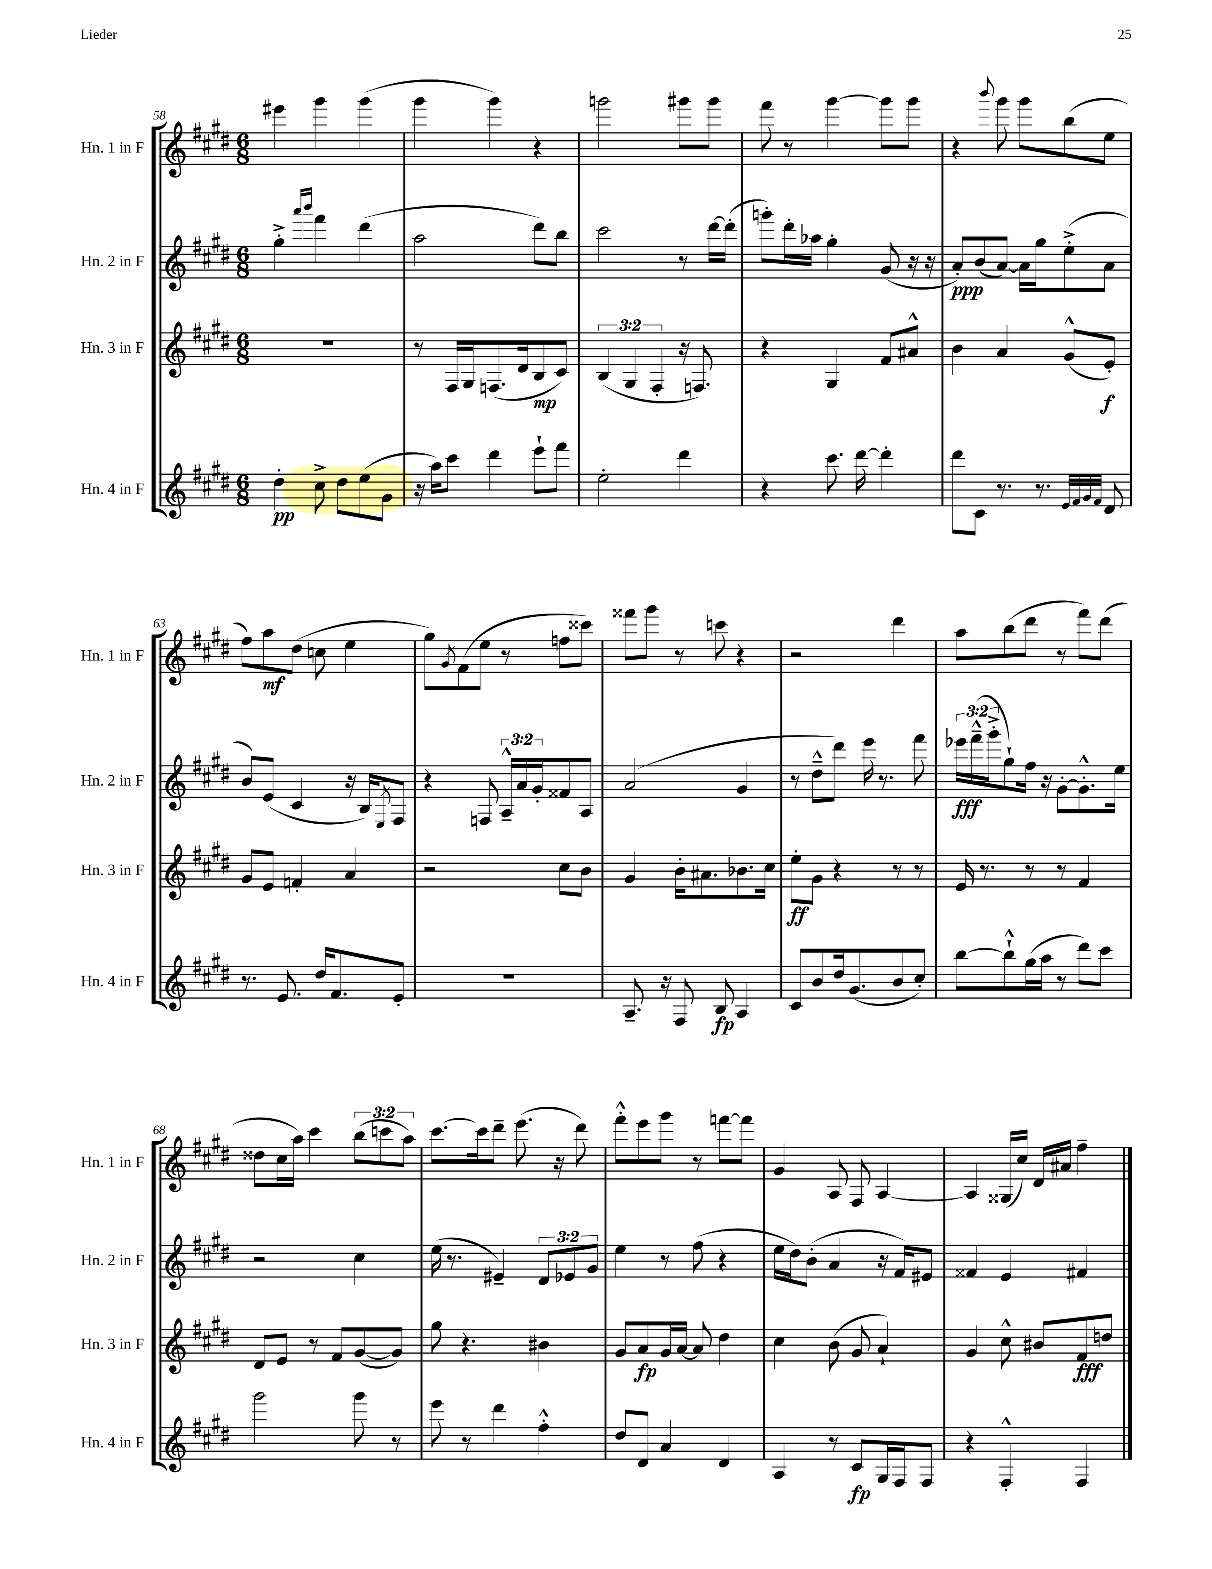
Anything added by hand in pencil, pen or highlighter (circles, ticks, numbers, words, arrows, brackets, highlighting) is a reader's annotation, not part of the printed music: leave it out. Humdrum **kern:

**kern	**dynam	**kern	**dynam	**kern	**dynam	**kern	**dynam
*part4	*part4	*part3	*part3	*part2	*part2	*part1	*part1
*staff4	*staff4	*staff3	*staff3	*staff2	*staff2	*staff1	*staff1
*I"Hn. 4 in F	*	*I"Hn. 3 in F	*	*I"Hn. 2 in F	*	*I"Hn. 1 in F	*
*I'Hn. 4 in F	*	*I'Hn. 3 in F	*	*I'Hn. 2 in F	*	*I'Hn. 1 in F	*
*clefG2	*	*clefG2	*	*clefG2	*	*clefG2	*
*k[f#c#g#d#]	*	*k[f#c#g#d#]	*	*k[f#c#g#d#]	*	*k[f#c#g#d#]	*
*M6/8	*	*M6/8	*	*M6/8	*	*M6/8	*
=58	=58	=58	=58	=58	=58	=58	=58
4dd#'\	pp	2.r	.	4gg#'^\	.	4eee#X\	.
.	.	.	.	16qqaaa/LL	.	.	.
.	.	.	.	16qqbbb/JJ	.	.	.
8cc#^\	.	.	.	4fff#\	.	4ggg#\	.
8dd#\L	.	.	.	.	.	.	.
(8ee\	.	.	.	(4ddd#\	.	(4ggg#\	.
8g#\J	.	.	.	.	.	.	.
=59	=59	=59	=59	=59	=59	=59	=59
16r	.	8r	.	2aa\	.	4ggg#\	.
16aa\KL)	.	.	.	.	.	.	.
8ccc#\J	.	16F#/LL	.	.	.	.	.
.	.	16G#/J	.	.	.	.	.
4ddd#\	.	(8.Fn/	.	.	.	4ggg#\)	.
.	.	16d#/k	.	.	.	.	.
8eee`\L	.	8B/	mp	8ddd#\L)	.	4r	.
8fff#\J	.	8c#/J)	.	8bb\J	.	.	.
=60	=60	=60	=60	=60	=60	=60	=60
2ee'\	.	(6B/	.	2ccc#\	.	2gggn\	.
.	.	6G#/	.	.	.	.	.
.	.	6F#'/	.	.	.	.	.
4ddd#\	.	16r	.	8r	.	8ggg#X\L	.
.	.	8.Fn/)	.	.	.	.	.
.	.	.	.	[16ddd#\LL	.	8ggg#\J	.
.	.	.	.	(16ddd#'\JJ]	.	.	.
=61	=61	=61	=61	=61	=61	=61	=61
4r	.	4r	.	8gggn'\L)	.	8fff#\	.
.	.	.	.	16ddd#'\L	.	8r	.
.	.	.	.	16aa-X\JJ	.	.	.
8.ccc#\	.	4G#/	.	4gg#'\	.	[4ggg#\	.
[16ddd#\	.	.	.	.	.	.	.
4ddd#'\]	.	8f#/L	.	(8g#/	.	8ggg#\L]	.
.	.	8a#X^^/J	.	16r	.	8ggg#\J	.
.	.	.	.	16r	.	.	.
=62	=62	=62	=62	=62	=62	=62	=62
8ddd#\L	.	4b\	.	8a'/L)	ppp	4r	.
8c#\J	.	.	.	(8b/	.	.	.
.	.	.	.	.	.	8qqbbb/	.
8.r	.	4a/	.	[8a/J)	.	8ggg#\	.
.	.	.	.	16a\LL]	.	8ggg#\L	.
8.r	.	.	.	16gg#\J	.	.	.
.	.	(8g#^^/L	.	(8ee'^\	.	(8bb\	.
32qqe/LLL	.	.	.	.	.	.	.
32qqf#/	.	.	.	.	.	.	.
32qqg#/	.	.	.	.	.	.	.
32qqf#/JJJ	.	.	.	.	.	.	.
8d#/	.	8e'/J)	f	8a\J	.	8ee\J	.
!!LO:LB:g=z
=63	=63	=63	=63	=63	=63	=63	=63
8.r	.	8g#/L	.	8b/L)	.	8ff#\L)	.
.	.	8e/J	.	(8e/J	.	8aa\	mf
8.e/	.	.	.	.	.	.	.
.	.	4fn'/	.	4c#/	.	(8dd#\J	.
16dd#/KL	.	.	.	.	.	8ccn\	.
8.f#/	.	.	.	.	.	.	.
.	.	4a/	.	16r	.	4ee\	.
.	.	.	.	16B/KL)	.	.	.
.	.	.	.	8qE/	.	.	.
8e'/J	.	.	.	8F#/J	.	.	.
=64	=64	=64	=64	=64	=64	=64	=64
2.r	.	2r	.	4r	.	8gg#\L)	.
.	.	.	.	.	.	8qg#/	.
.	.	.	.	.	.	(8f#\	.
.	.	.	.	8Fn/	.	8ee\J	.
.	.	.	.	24A~^^/LL	.	8r	.
.	.	.	.	24a/	.	.	.
.	.	.	.	24g#'/J	.	.	.
.	.	8cc#\L	.	8f##X/	.	8ffn\L	.
.	.	8b\J	.	8A/J	.	8ccc##X\J)	.
=65	=65	=65	=65	=65	=65	=65	=65
8.A~/	.	4g#/	.	(2a/	.	8fff##X\L	.
.	.	.	.	.	.	8ggg#\J	.
16r	.	.	.	.	.	.	.
8F#/	.	16b'\KL	.	.	.	8r	.
.	.	8.a#X\	.	.	.	.	.
8B/	fp	.	.	.	.	8cccn\	.
4A/	.	8.b-X\	.	4g#/	.	4r	.
.	.	16cc#\Jk	.	.	.	.	.
=66	=66	=66	=66	=66	=66	=66	=66
8c#/L	.	8ee'\L	ff	8r	.	2r	.
8b/	.	8g#\J	.	8dd#~^^\L	.	.	.
16dd#/k	.	4r	.	8ddd#\J)	.	.	.
(8.g#/	.	.	.	.	.	.	.
.	.	.	.	16eee\	.	.	.
.	.	.	.	8.r	.	.	.
8b/	.	8r	.	.	.	4ddd#\	.
8cc#'/J)	.	8r	.	8fff#\	.	.	.
=67	=67	=67	=67	=67	=67	=67	=67
[8bb\L	.	16e/	.	24eee-X\LL	fff	8aa\L	.
.	.	.	.	(24fff#~^^\	.	.	.
.	.	8.r	.	.	.	.	.
.	.	.	.	24ggg#'^\J	.	.	.
8bb`^^\]	.	.	.	8gg#`\)	.	(8bb\	.
(16gg#\L	.	8r	.	16ff#\Jk	.	8ddd#\J	.
16aa\JJ	.	.	.	16r	.	.	.
8r	.	8r	.	[8g#'\L	.	8r	.
8ddd#\L)	.	4f#/	.	8.g#'^^\]	.	8fff#\L)	.
8ccc#\J	.	.	.	.	.	(8ddd#\J	.
.	.	.	.	16ee\Jk	.	.	.
!!LO:LB:g=z
=68	=68	=68	=68	=68	=68	=68	=68
2ggg#\	.	8d#/L	.	2r	.	8dd##X\L	.
.	.	8e/J	.	.	.	16cc#\L	.
.	.	.	.	.	.	16aa\JJ)	.
.	.	8r	.	.	.	4ccc#\	.
.	.	8f#/L	.	.	.	.	.
8ggg#\	.	([8g#/	.	4cc#\	.	(12bb\L	.
.	.	.	.	.	.	12cccn\	.
8r	.	8g#/J])	.	.	.	.	.
.	.	.	.	.	.	12aa\J)	.
=69	=69	=69	=69	=69	=69	=69	=69
8eee\	.	8gg#\	.	(16ee\	.	[8.ccc#\L	.
.	.	.	.	8.r	.	.	.
8r	.	4.r	.	.	.	.	.
.	.	.	.	.	.	16ccc#\k]	.
4ddd#\	.	.	.	4e#X~/)	.	8ddd#~\J	.
.	.	.	.	.	.	(8.eee\	.
4ff#'^^\	.	4b#X\	.	12d#/L	.	.	.
.	.	.	.	.	.	16r	.
.	.	.	.	12e-X/	.	.	.
.	.	.	.	.	.	8ddd#\)	.
.	.	.	.	12g#/J	.	.	.
=70	=70	=70	=70	=70	=70	=70	=70
8dd#/L	.	8g#/L	.	4ee\	.	8fff#'^^\L	.
8d#/J	.	8a/	fp	.	.	8eee\	.
4a/	.	16g#/L	.	8r	.	8ggg#\J	.
.	.	[16a/JJ	.	.	.	.	.
.	.	8a/]	.	(8ff#\	.	8r	.
4d#/	.	4dd#\	.	4r	.	[8fffn\L	.
.	.	.	.	.	.	8fff\J]	.
=71	=71	=71	=71	=71	=71	=71	=71
4A/	.	4cc#\	.	16ee\LL	.	4g#/	.
.	.	.	.	16dd#\J)	.	.	.
.	.	.	.	(8b'\J	.	.	.
8r	.	(8b\	.	4a/	.	8A/	.
8c#/L	fp	8g#/	.	.	.	8F#/	.
16G#/L	.	4a`/)	.	16r	.	[4A/	.
16F#/J	.	.	.	16f#/KL)	.	.	.
8F#/J	.	.	.	8e#X/J	.	.	.
=72	=72	=72	=72	=72	=72	=72	=72
4r	.	4g#/	.	4f##X/	.	4A/]	.
4F#'^^/	.	8cc#^^\	.	4e/	.	(16G##X/LL	.
.	.	.	.	.	.	16cc#/JJ)	.
.	.	8b#X/L	.	.	.	16d#/LL	.
.	.	.	.	.	.	16a#X/JJ	.
4F#/	.	8f#/	fff	4f#X/	.	4ff#~\	.
.	.	8ddn/J	.	.	.	.	.
==	==	==	==	==	==	==	==
*-	*-	*-	*-	*-	*-	*-	*-
